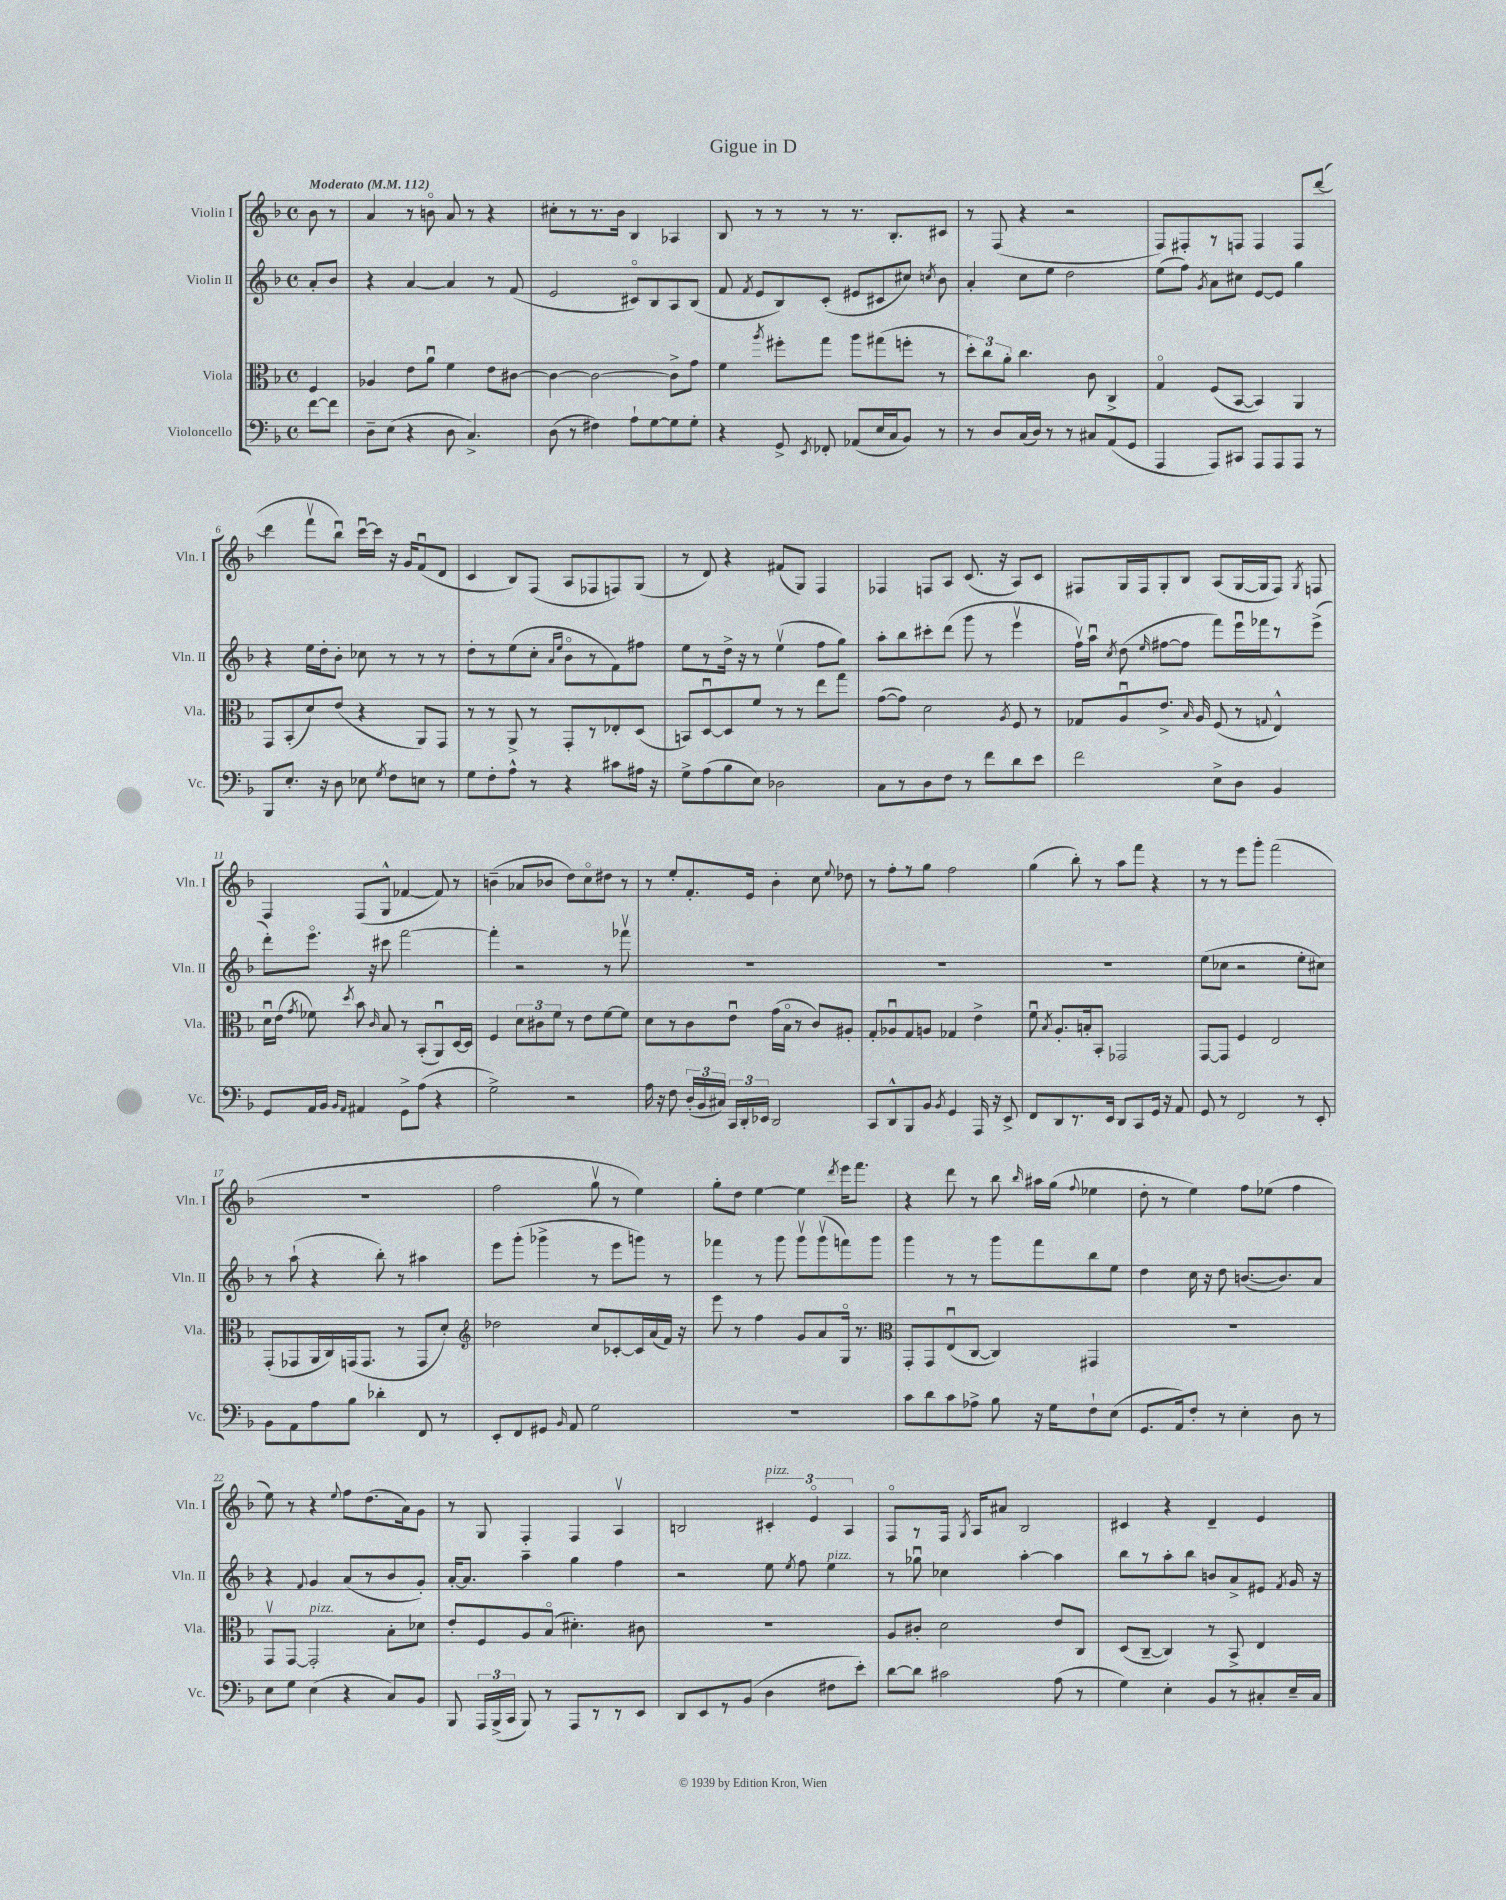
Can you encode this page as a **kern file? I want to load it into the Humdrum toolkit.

**kern	**kern	**kern	**kern
*staff4	*staff3	*staff2	*staff1
*clefF4	*clefC3	*clefG2	*clefG2
*k[b-]	*k[b-]	*k[b-]	*k[b-]
*M4/4	*M4/4	*M4/4	*M4/4
*met(c)	*met(c)	*met(c)	*met(c)
*MM112	*MM112	*MM112	*MM112
[8f	4F	8a'	8b-
8f]	.	8b-	8r
=	=	=	=
8D~	4A-	4r	4a
(8E	.	.	.
4r	8e	[4a	8r
.	8au	.	8bo
8D	4f	4a]	8a
4.C^)	.	.	8r
.	8e	8r	4r
.	[8c#	(8f	.
=	=	=	=
(8D	4c#_	2e	8cc#'
8r	.	.	8r
4F#)	2c#_	.	8.r
.	.	.	16b-
8A`	.	8c#o)	4B-
[8G	.	8B-	.
8G]	8c#^]	8A	4A-
8G'	8g	(8B-	.
=	=	=	=
4r	4f	8f	8B-
.	.	8qf	.
.	.	8e	8r
.	8qaa	.	.
8GG^	8ff#'	8B-)	8r
8qEE	.	.	.
8FF-'	8gg	(8c'	8r
(8AA-	8aa	8e#	8.r
16E	(8gg#	8c#	.
16C	.	.	8.B-'
8BB-)	8ff'	8cc#)	.
.	.	8qcc	.
8r	8r	8b-	8c#
=	=	=	=
8r	12dd')	4a'	8r
.	12cc	.	.
8D	.	.	(8F
.	12a'	.	.
(16C	4.cc	8cc	4r
16D)	.	.	.
8r	.	8ee	.
8r	.	2dd	2r
8C#	8c	.	.
(8AA	4C^	.	.
8GG	.	.	.
=	=	=	=
4AAA	4Go	(8ee	8F)
.	.	8ff)	8F#'
.	.	8qg	.
8AAA)	(8F	8a	8r
8CC#	[8BB-	8cc#	8F
8AAA	4BB-])	[8e	4F
8AAA	.	8e]	.
8AAA	4AA	4gg	8F
8r	.	.	([8ddd
=	=	=	=
8BBB-	8GG	4r	4ddd]
8.E'	(8BB-'	.	.
.	8d)	16ee	8fffv
16r	.	16dd'	.
8D	(8e	8b-'	8bb-u)
8E-	4r	8cc-	[16cccu
.	.	.	16ccc]
8qG	.	.	.
8F	.	8r	16r
.	.	.	16g
8E	8AA)	8r	(8fu
8r	8GG	8r	8d
=	=	=	=
8G	8r	8dd'	4c
8F'	8r	8r	.
8A^^	8AA^	(8ee	8B-)
8r	8r	8cc'	(8F
.	.	16qqa	.
.	.	16qqee	.
4r	8GG'	8b-o	8A
.	8r	8r	8F-
8c#	8E-'	8f)	8F)
16A#	(8D	8ff#	(8G
16r	.	.	.
=	=	=	=
8G^	8BB)	8ee	8r
(8A	[8Du	8r	8d)
8B-	8D]	16dd^	4r
.	.	16r	.
8E)	8f	8r	.
2D-	8r	(4eev	(8f#
.	8r	.	8G)
.	8ee	8ff	4F
.	8gg	8gg)	.
=	=	=	=
8C	([8g	8aa'	4F-
8r	8g])	8bb-	.
8D	2d	8ccc#'	8F
8F	.	(8ddd	8A
8r	.	8ggg	(8.c
8f	.	8r	.
.	.	.	16r
.	8qA	.	.
8d	8F	4eeev	8A)
8e	8r	.	8c
=	=	=	=
2f	8G-	16ffv)	8F#
.	.	16aau	.
.	.	8qcc	.
.	8Au	(8dd	16G
.	.	.	16F#
.	.	16qqee	.
.	8.e^	[8ff#	8G'
.	.	8ff#]	8B-
.	16qqB-	.	.
.	16A	.	.
8E^	(8F	8fff)	(8A
8D	8r	16eeeu	[16G
.	.	16fff-	16G]
.	8qqG	.	.
4BB-	4E^^)	8r	8F#)
.	.	.	8qG
.	.	(8eee^	8F
=	=	=	=
8GG	16du	8ddd')	4F
.	(16e	.	.
.	8qg	.	.
16AA	8f-)	8.eeeo	.
16BB-	.	.	.
16qqBB-	.	.	.
16qqAA	8qdd	.	.
4AA#	8b-	.	(8F
.	.	16r	.
.	16qqc	.	.
.	8B-	8ccc#	8G^^
8GG^	8r	[2fff	[4f-
(8A	(8BB-'	.	.
4r	8AAu)	.	8f-])
.	[16D	.	8r
.	16D]	.	.
=	=	=	=
2G^)	4F	4fff']	(4b~
.	12d	2r	8a-
.	12c#	.	.
.	.	.	8b-
.	12f	.	.
2r	8r	.	8dd)
.	8e	.	8cco
.	[8f	8r	8dd#
.	8f]	8fff-v	8r
=	=	=	=
16A	8d	1r	8r
16r	.	.	.
8F	8r	.	8ee'
(24D'	8c	.	8.f'
24BB-	.	.	.
24C#)	.	.	.
24CC	8eu	.	.
24DD'	.	.	.
.	.	.	16e
24EE-	.	.	.
2DD	(16g	.	4b-'
.	16B-o	.	.
.	8r	.	.
.	8c)	.	8cc
.	.	.	8qqee
.	8A#'	.	8dd-
=	=	=	=
8CC	8G'	1r	8r
8DD^^	8A-u	.	8ff'
8BBB-	8G	.	8r
8BB-	8A	.	8gg
8qBB-	.	.	.
4GG	4G-	.	2ff
16AAA	4e^	.	.
16r	.	.	.
8EE^	.	.	.
=	=	=	=
8FF	8fu	1r	(4gg
.	8qB-	.	.
8DD	8.A'	.	.
8.r	.	.	8bb-')
.	16B'	.	.
.	8BB-'	.	8r
16EE	.	.	.
8DD	2GG-	.	8aa
8CC	.	.	8fff
16GG	.	.	4r
16r	.	.	.
8AA	.	.	.
=	=	=	=
8GG	[8GG	(8ee	8r
8r	8GG]	8cc-	8r
2FF	4F	2r	8eee
.	.	.	8ggg'
.	2E	.	(2fff
8r	.	8ee'	.
8EE'	.	8cc#)	.
=	=	=	=
8BB-	(8GG'	8r	1r
8AA	8GG-	(8aa`	.
8A	16AA	4r	.
.	16C)	.	.
8B-	(16GG	.	.
.	8.GG	.	.
4d-'	.	8bb-')	.
.	8r	8r	.
8FF	8GG	4aa#	.
8r	8d')	.	.
=	=	=	=
*	*clefG2	*	*
8EE'	2dd-	8eee	2ff
8FF	.	(8ggg'	.
8GG#	.	4ggg-^	.
16qqBB-	.	.	.
8AA	.	.	.
2G	8cc	8r	8ggv
.	[8c-'	8eee	8r
.	16c-]	8ggg)	4ee)
.	(16a	.	.
.	16f)	8r	.
.	16r	.	.
=	=	=	=
1r	8eee	4fff-	8gg'
.	8r	.	8dd
.	4ff	8r	[4ee
.	.	8ggg	.
.	8g	8gggv	4ee]
.	8a	(8gggv	.
.	.	.	8qddd
.	16Go	8fff)	16eee
.	8.r	.	8.fff
.	.	8ggg	.
=	=	=	=
*	*clefC3	*	*
8c	8GG'	4ggg	4r
8d	8GG	.	.
8c	(8Eu	8r	8ddd
8A-^	[8C	8r	8r
8B-	4C])	8ggg	8bb-
.	.	.	16qqbb-
16r	.	8fff	16aa#
16G	.	.	(16gg
.	.	.	8qqff
8F`	4GG#	8bb-	4ee-
(8E	.	8ee	.
=	=	=	=
8.GG	1r	4dd	8dd'
.	.	.	8r
16AA)	.	.	.
8F'	.	16cc	4ee)
.	.	16r	.
8r	.	8dd	.
4E'	.	([8.b	8ff
.	.	.	(8ee-
.	.	8.b])	.
8D	.	.	4ff
8r	.	8a	.
=	=	=	=
8E	8GGv	4r	8ee)
8G	[8GG	.	8r
.	.	8qqf	.
(4E	2GG']	4g	4r
.	.	.	8qqee
4r	.	(8a	8ff
.	.	8r	(8.dd
8C)	8B-'	8b-	.
.	.	.	16a)
8BB-	8d-	8g')	8g
=	=	=	=
8BBB-	8e'	[16a'	8r
.	.	8.a]	.
24AAA	8F	.	8G
(24BBB-^	.	.	.
24CC	.	.	.
8BBB-)	8A	4aa~	4F'
8r	(8B-o	.	.
8AAA	4.d#')	4gg	4F
8r	.	.	.
8r	.	4ff	4Av
8EE	8c#	.	.
=	=	=	=
8DD	1r	2r	2B
8EE	.	.	.
8r	.	.	.
(8BB-	.	.	.
4D	.	8ee	6c#'
.	.	8qee	.
.	.	8ff	.
.	.	.	6eo
8F#	.	4ee	.
.	.	.	6A
8e')	.	.	.
=	=	=	=
[8d	8A	8r	8Fo
8d]	8c#'	8gg-u	8r
2c#	2d	4cc-	16F
.	.	.	8qG
.	.	.	16A
.	.	.	8a#
.	.	[4aa'	2B-
(8A	8e	4aa]	.
8r	8C	.	.
=	=	=	=
4G)	(8D	8bb-	4c#
.	[8C~	8r	.
4E'	4C])	8aa'	4r
.	.	8bb-	.
8BB-	8r	8b	4d~
8r	8BB-^	8a^	.
8C#'	4E	8e#	4e
.	.	8qf	.
16E~	.	16g	.
16C#	.	16r	.
==	==	==	==
*-	*-	*-	*-
